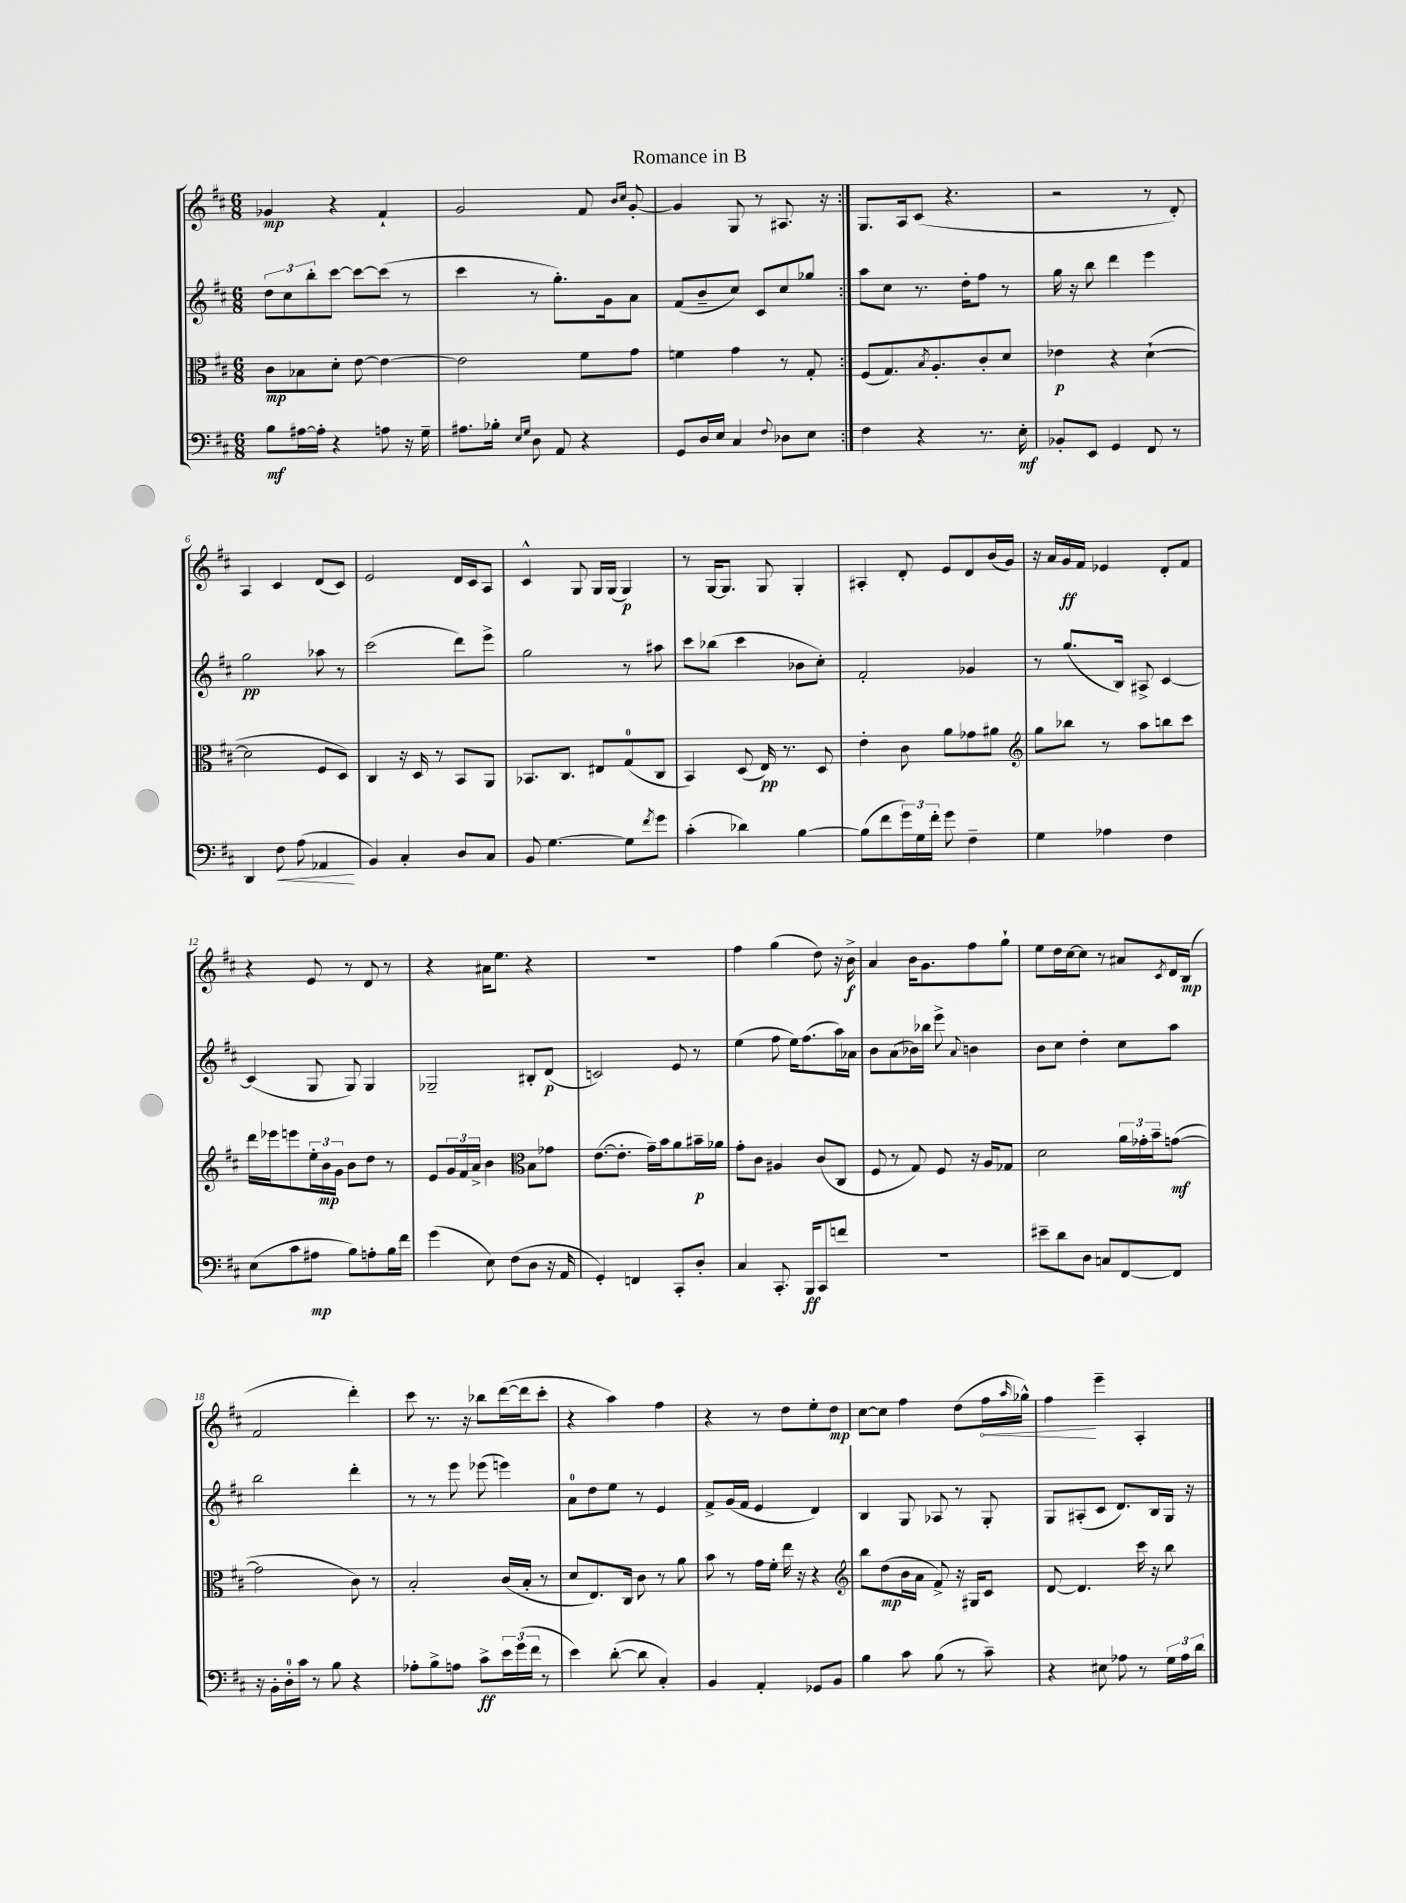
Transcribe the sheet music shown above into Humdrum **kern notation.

**kern	**kern	**kern	**kern
*staff4	*staff3	*staff2	*staff1
*clefF4	*clefC3	*clefG2	*clefG2
*k[f#c#]	*k[f#c#]	*k[f#c#]	*k[f#c#]
*M6/8	*M6/8	*M6/8	*M6/8
8B\L	8c#\L	12dd\L	4g-/
.	.	12cc#\	.
[16A#\L	8B-\	.	.
.	.	12bb'\	.
16A#'\]JJ	.	.	.
4r	8d'\J	[8ccc#\J	4r
.	[8e\	8ccc#\_L	.
8A\	4e\_	(8ccc#\]J	4f#`/
16r	.	8r	.
16G~\	.	.	.
=	=	=	=
8.A#\L	2e\]	4ccc#\	2g/
16B-'\Jk	.	.	.
16qqE/LL	.	.	.
16qqG/JJ	.	.	.
8D\	.	8r	.
8AA/	.	8.gg'\L)	.
4r	8f#\L	.	8f#/
.	.	16g\k	.
.	.	.	16qqb/LL
.	.	.	16qqcc#/JJ
.	8g\J	8a\J	[8g'/
=	=	=	=
8GG/L	4f\	(8f#/L	4g/]
16D/L	.	8b~/	.
16E/JJ	.	.	.
4C#/	4g\	8cc#/J)	8G/
.	.	8c#/L	8r
8qqF#/	.	.	.
8D-\L	8r	8cc#/	8.A#/
8E\J	8G'/	8gg-/J	.
.	.	.	16r
=:|!	=:|!	=:|!	=:|!
4F#\	(8F#/L	8aa\L	8.G/L
.	8.G/)	8cc#\J	.
.	.	.	16A/k
4r	.	8.r	(8c#/J
.	8qB/	.	.
.	8.A'/	.	.
.	.	.	4.r
.	.	16dd'\LK	.
8.r	8c#'/	8ff#\J	.
.	8d/J	8r	.
16E'\	.	.	.
=	=	=	=
8BB-'/L	4e-\	16gg\	2r
.	.	16r	.
8EE/J	.	8bb\	.
4GG/	4r	4ddd\	.
8FF#/	([4d`\	4eee\	8r
8r	.	.	8d'/)
=	=	=	=
4DD/	2d\]	2gg\	4A/
8F#\	.	.	4c#/
(8A\	.	.	.
4AA-/	8F#/L	8aa-\	(8d/L
.	8D/J)	8r	8c#/J)
=	=	=	=
4BB/)	4C#/	(2ccc#\	2e/
4C#'/	16r	.	.
.	16D/	.	.
.	8r	.	.
8D/L	8BB/L	8ddd\L)	16d/LL
.	.	.	16c#/J
8C#/J	8AA/J	8eee^\J	8A/J
=	=	=	=
8BB/	8.BB-/L	2gg\	4c#^^/
[4.G\	.	.	.
.	8.C#/J	.	.
.	.	.	8G/
.	8E#/L	.	16G/LL
.	.	.	(16G/JJ
8G\]L	(8G/	8r	4G/)
8qf#/	.	.	.
8g\J	8C#/J	8aa#\	.
=	=	=	=
(4c#'\	4BB/)	8ccc#\L	8r
.	.	(8bb-\J	[16G/LK
.	.	.	8.G/]J
4d-\)	(8D/	4ccc#\	.
.	16E/)	.	8G/
.	8.r	.	.
[4B\	.	8b-\L	4G'/
.	8D/	8cc#'\J)	.
=	=	=	=
(8B\]L	4e'\	2f#'/	4A#'/
8f#\	.	.	.
24g\L)	8c#\	.	8d'/
24G\	.	.	.
24f#'\JJ	.	.	.
8g\	8a\L	.	8e/L
4F#~\	8g-\	4g-/	8d/
.	8a#\J	.	(16b/L
.	.	.	16g/JJ)
=	=	=	=
*	*clefG2	*	*
4G\	8gg\L	8r	16r
.	.	.	16a/LL
.	8bb-\J	(8.gg/L	16g/
.	.	.	16f#/JJ
4A-\	8r	.	4e-/
.	.	16B/Jk)	.
.	8aa\L	8A#^/	.
4F#\	8bb\	[4c#/	8d'/L
.	8ccc#\J	.	8f#/J
=	=	=	=
(8E\L	16ddd\LL	(4c#/]	4r
.	16eee-\J	.	.
8c#\	8eee\	.	.
8A#\J	24ee'\L	8G/	8e/
.	24b\	.	.
.	24g\JJ	.	.
8B\L)	8b\L	8G/)	8r
8A'\	8dd\J	4G/	8d/
16B\L	8r	.	8r
16f#\JJ	.	.	.
=	=	=	=
(4g\	8e/L	2G-~/	4r
.	24g/L	.	.
.	24f#/	.	.
.	24a^/JJ	.	.
8E\)	4b\	.	16a#\LK
.	.	.	8.ee\J
(8F#\L	.	.	.
*	*clefC3	*	*
8D\J	8B\L	8B#'/L	4r
16r	8g-\J	(8d/J	.
16AA/	.	.	.
=	=	=	=
4GG'/)	([8.e\L	2c/)	2.r
.	8.e'\]J	.	.
4FF/	.	.	.
.	16g~\LL)	.	.
.	16b\J	.	.
8CC#'/L	8a\	8e/	.
8D'/J	16b#~\L	8r	.
.	16a-\JJ	.	.
=	=	=	=
4C#/	8g'\L	(4ee\	4ff#\
.	8c#\J	.	.
8.CC#'/	4A#/	8ff#\	(4gg\
.	.	16ee\LK)	.
16BBB/LK	.	(8.ff#\	.
8CC#/	(8c#/L	.	8dd\)
8f/J	8C#/J	16aa\L)	16r
.	.	16a-\JJ	16b^\
=	=	=	=
2.r	8F#/	8b\L	4a/
.	8r	(8a\	.
.	8G/)	16b-\L)	16b\LK
.	.	16bb-\JJ	8.g\
.	8F#/	8eee^\	.
.	.	8qqa/	.
.	16r	4b\	8ff#\
.	16A/LK	.	.
.	8G-/J	.	8gg`\J
=	=	=	=
8e#~\L	2d\	8b\L	8ee\L
8d\	.	8cc#\J	16dd\L
.	.	.	[16cc#\J
8D\J	.	4dd'\	8cc#\]J
8C/L	.	.	8r
[8FF#/	24a\LL	8cc#\L	8a#/L
.	24g-'\	.	.
.	24b~\J	.	.
.	.	.	8qc#/
8FF#/]J	([8g\J	8aa\J	16d/L
.	.	.	(16B/JJ
=	=	=	=
16r	2g\]	2bb\	2f#/
16BB'\LL	.	.	.
16D'\	.	.	.
16c#\JJ	.	.	.
8r	.	.	.
8B\	.	.	.
4r	8c#\)	4ddd'\	4ddd'\)
.	8r	.	.
=	=	=	=
8A-'\L	2B'/	8r	8ccc#\
8B^\	.	8r	8.r
8A\J	.	8eee\	.
.	.	.	16r
8c#^\L	.	(8eee-\	8bb-\L
24e\L	(16c#/LL	4eee\)	([16ddd\L
(24g\	.	.	.
.	16B'/JJ	.	16ddd\]J
24f#\JJ	.	.	.
8r	8r	.	8ccc#'\J
=	=	=	=
4e\)	8d/L	8a\L	4r
.	8.E/)	8dd\	.
([8d'\	.	8ee\J	4aa\)
.	16C#/Jk	.	.
8d\]	8c#\	8r	.
4C#'/)	8r	4e/	4ff#\
.	8a\	.	.
=	=	=	=
4BB/	8b\	8f#^/L	4r
.	8r	(16g/L	.
.	.	16f#/JJ	.
4AA'/	16g\LL	4e/	8r
.	16f#'\JJ	.	.
.	16ee\	.	8dd\L
.	16r	.	.
8GG-/L	4r	4d/)	8ee'\
8BB/J	.	.	8dd\J
=	=	=	=
*	*clefG2	*	*
4B\	8bb\L	4B/	[8cc#\L
.	(8dd\	.	8cc#\]J
8c#\	16b\L	8G/	4ff#\
.	16a\JJ	.	.
(8B\	8f#^/)	8A-/	.
8r	16r	8r	(8dd\L
.	16G#/LK	.	.
8c#~\)	8c#/J	8G'/	16ff#\L
.	.	.	16qqaa/
.	.	.	16gg-^^\JJ)
=	=	=	=
4r	[8d/	8G/L	4ff#\
.	4.d/]	(8A#'/	.
8E#\	.	8c#/J	4eee~\
8A-\	.	8.d/L)	.
8r	16ccc#\	.	4A'/
.	16r	16B/L	.
24G\LL	8bb\	16G/JJ	.
24A-\	.	.	.
.	.	16r	.
24d\JJ	.	.	.
==	==	==	==
*-	*-	*-	*-
